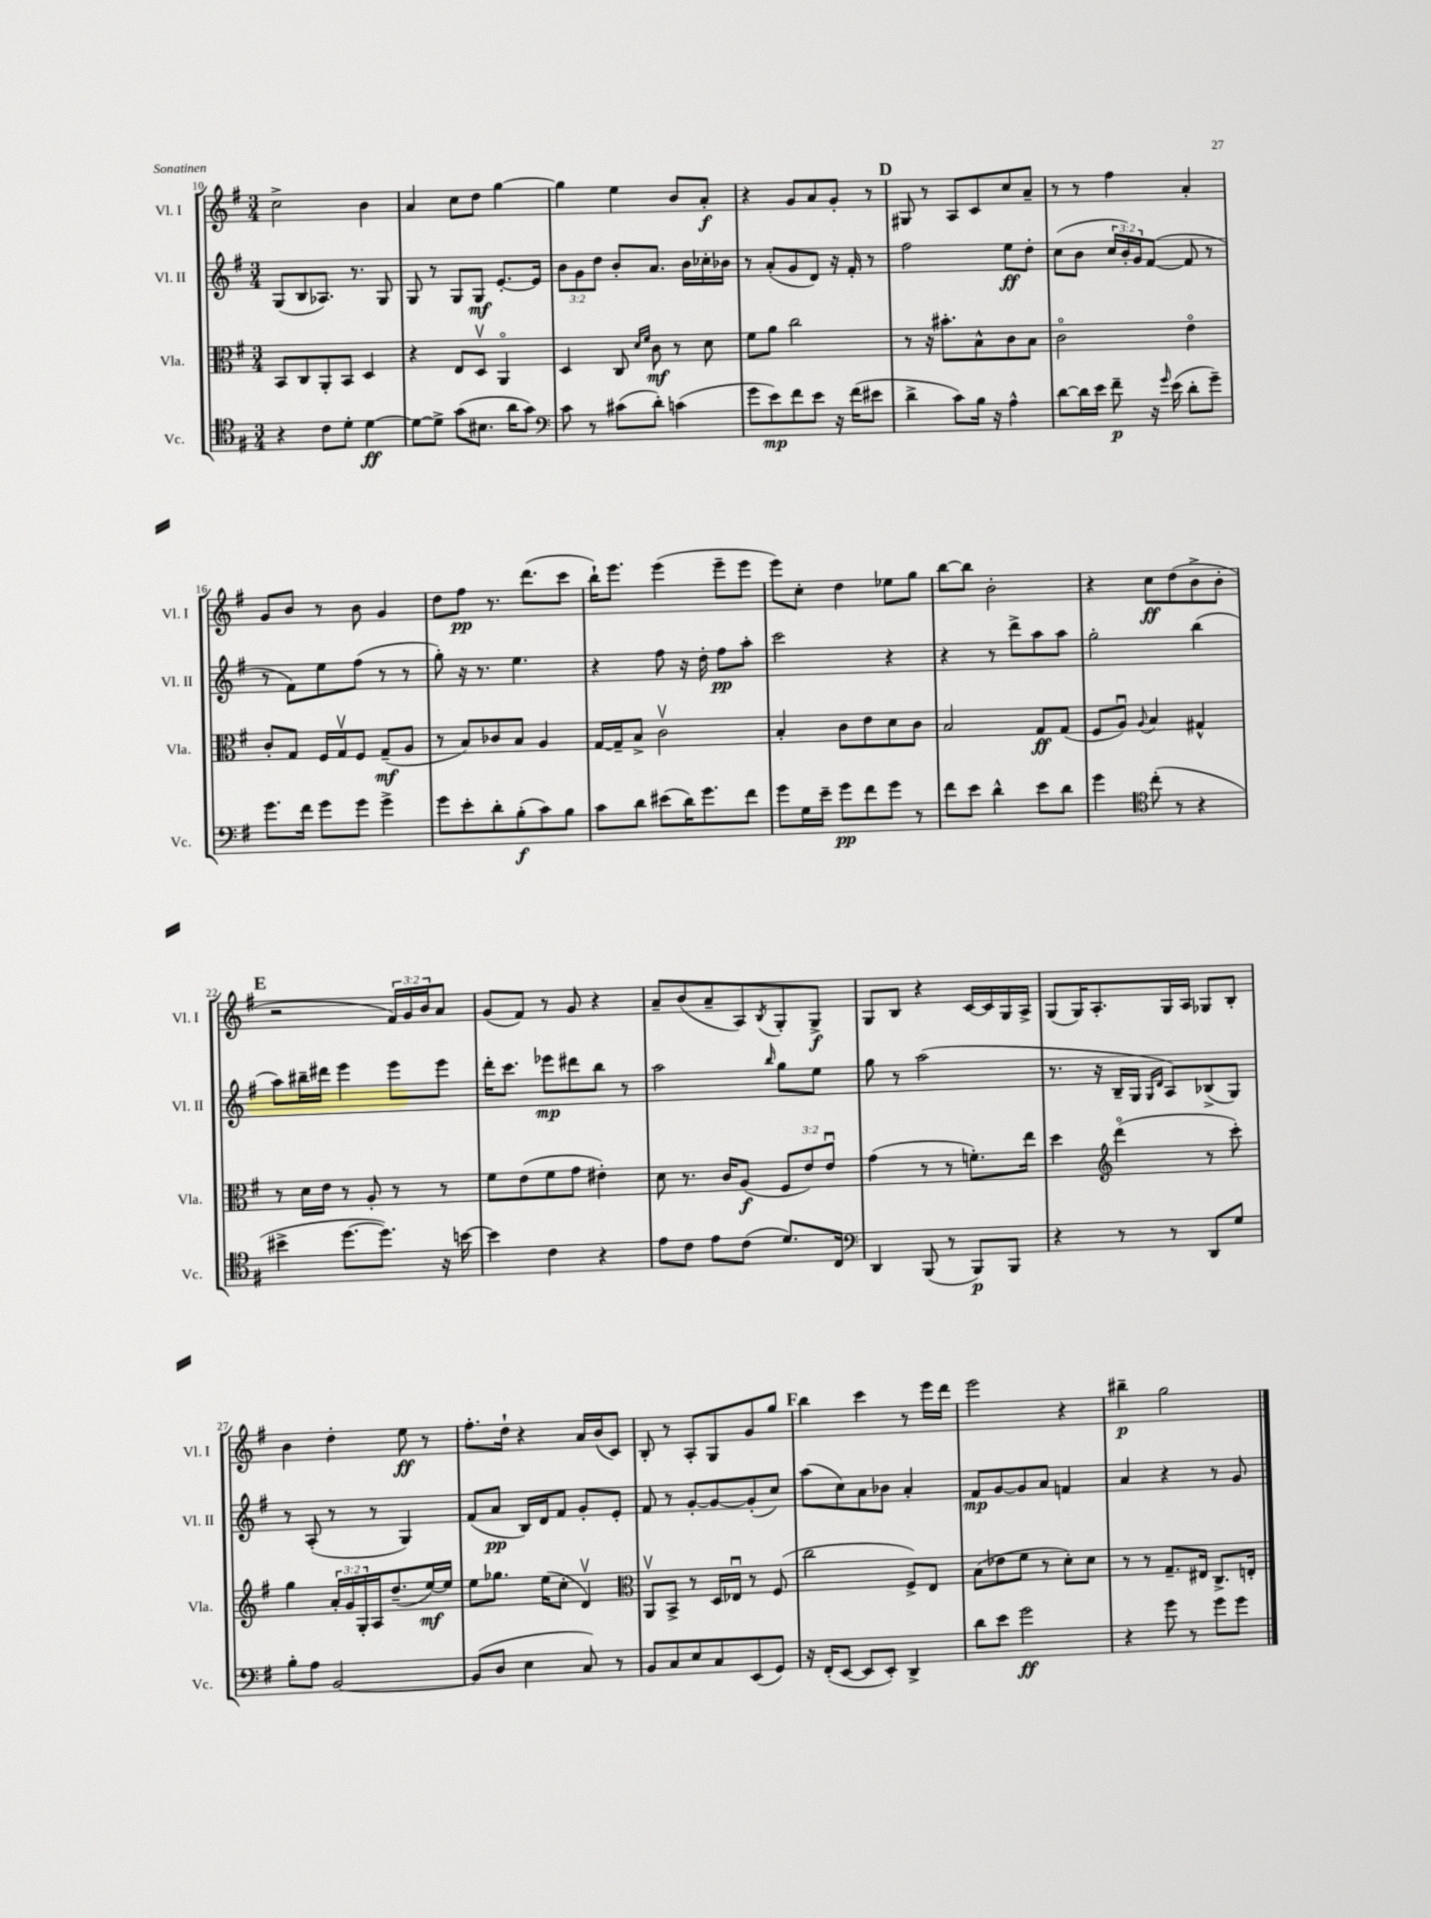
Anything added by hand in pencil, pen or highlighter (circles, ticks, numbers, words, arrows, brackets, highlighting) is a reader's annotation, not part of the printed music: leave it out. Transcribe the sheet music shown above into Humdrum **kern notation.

**kern	**kern	**kern	**kern
*staff4	*staff3	*staff2	*staff1
*clefC4	*clefC3	*clefG2	*clefG2
*k[f#]	*k[f#]	*k[f#]	*k[f#]
*M3/4	*M3/4	*M3/4	*M3/4
4r	8BB/L	(8G/L	2cc^\
.	8C/	8B/	.
8c\L	8AA'/	8.A-/J)	.
8d'\J	8BB/J	.	.
.	.	8.r	.
[4d\	4D/	.	4b\
.	.	8G/	.
=	=	=	=
8d\_L	4r	8G/	4a/
8d^\]J	.	8r	.
(8g\L	8E/L	8G/L	8cc\L
8.B#\J	8Dv/J	8G/J	8dd\J
.	4AAo/	[8.e'/L	[4gg\
16a\LK	.	.	.
8g\J)	.	.	.
.	.	16e/]Jk	.
=	=	=	=
*clefF4	*	*	*
8c\	4D/	12b\L	4gg\]
.	.	12g\	.
8r	.	.	.
.	.	12dd\J	.
(8c#\L	8C/	8b'/L	4ee\
.	16qqd/LL	.	.
.	16qqf#/JJ	.	.
8d'\J)	8c\	8.a/J	.
(4c\	8r	.	8b/L
.	.	16b\LL	.
.	8d\	16cc-'\	8a'/J
.	.	16b-\JJ	.
=	=	=	=
8g\L	8f#\L	8r	4r
8e\)	8a\J	(8a'/L	.
8f#\	2cc\	8g/	8g/L
8e\J	.	8d/J)	8a/
16r	.	16r	8g'/J
(16f#\LK	.	16f#'/	.
8e#\J	.	8r	8r
=	=	=	=
4d^\	8r	2ff#\	8G#/
.	16r	.	8r
.	8.b#'\L	.	.
8c\L)	.	.	8A/L
16B\Jk	8B^^\	.	8c/
16r	.	.	.
4A^^\	8c\	8ee\L	8cc/
.	8B\J	8dd'\J	8a~/J
=	=	=	=
[8d\L	2co\	(8cc\L	8r
16d\]L	.	8b\J	8r
16e\JJ	.	.	.
8f#~\	.	24cc/LL	4ff#\
.	.	24b'/)	.
.	.	24g/J	.
16r	.	([8f#/J	.
16qqg/	.	.	.
(16e\	.	.	.
8d'\L	4eo\	8f#/]	4a'/
8g~\J)	.	8r	.
=	=	=	=
8.g\L	8c'/L	8r	8g/L
.	8G/J	8f#\L)	8b/J
16f#\Jk	.	.	.
8g\L	16F#/LL	8ee\	8r
.	16Gv/J	.	.
8g\J	8F#/J	(8ff#\J	8b\
4g^\	(8G~/L	8r	4g/
.	8A/J	8r	.
=	=	=	=
8g\L	8r	8gg'\)	8dd\L
8e'\	8B/L)	16r	8ff#\J
.	.	8.r	.
8d'\	8c-/	.	8.r
(8B'\	8B/J	4.ee\	.
.	.	.	(8.ddd\L
8c\)	4A/	.	.
8B\J	.	.	8ccc\J
=	=	=	=
8c\L	[16G/LL	4r	16bb`\LK)
.	16G~/]J	.	8.eee\J
8d\J	8B^/J	.	.
(8e#\L	2cv\	8ff#\	(4eee\
16d\K)	.	16r	.
8.g\	.	16dd'\	.
.	.	8ff#\L	8eee~\L
8f#\J	.	8aa'\J	8eee\J
=	=	=	=
8g\L	4B'/	2ccc\	8eee\L)
16G\L	.	.	8cc'\J
16e~\JJ	.	.	.
8g\L	8c\L	.	4dd\
8f#\	8e\	.	.
8g\J	8d\	4r	8ee-\L
8r	8c\J	.	8gg\J
=	=	=	=
8f#\L	2B/	4r	[8bb\L
8e\J	.	.	8bb\]J
4d^^\	.	8r	2b'\
.	.	8ddd^\L	.
8e\L	8G/L	8aa\	.
8d\J	(8G/J	8aa\J	.
=	=	=	=
4g\	8F#/L	2gg'\	4r
.	8Au/J)	.	.
*clefC4	*	*	*
.	8qqA/	.	.
(8cc'\	4B/	.	8cc\L
8r	.	.	(8dd\
4r	4G#^^/	(4bb\	8b^\
.	.	.	8b'\J
=	=	=	=
4b#^\	8r	8aa\L)	2r
.	16d\LL	16bb#~\L	.
.	16e\JJ	16ddd#\JJ	.
[8.dd\L	8r	4eee\	.
.	8A'/	.	.
8.dd\]J)	.	.	.
.	8r	8eee\L	24f#/LL)
.	.	.	24g/
.	.	.	24b/J
16r	8r	8eee\J	8a/J
[16b\	.	.	.
=	=	=	=
4b\]	8f#\L	16ddd'\LK	(8g/L
.	.	8.ccc\J	.
.	(8e\	.	8f#/J)
4c\	8f#\	8eee-\L	8r
.	8g\J	8ddd#\	8g/
4r	4e#'\)	8bb\J	4r
.	.	8r	.
=	=	=	=
8e\L	8d\	2aa\	8a~/L
8c\J	8.r	.	(8b/
8e\L	.	.	8a~/
.	16c/LK	.	.
(8c\J	(8A/J	.	8A/)
.	.	16qqbb/	8qB/
8.d/L)	12F#/L	8gg\L	8G'/
.	12e/)	.	.
.	.	8ee\J	8G^/J
.	12eu/J	.	.
16C/Jk	.	.	.
=	=	=	=
*clefF4	*	*	*
4DD/	(4g\	8gg\	8G/L
.	.	8r	8B/J
(8BBB/	8r	(2aa\	4r
8r	8r	.	.
8BBB/L)	8.f'\L)	.	[16c/LL
.	.	.	16c/]
8BBB/J	.	.	16G/
.	16ee\Jk	.	16A^/JJ
=	=	=	=
4r	4dd\	8.r	(8G/L
.	.	.	16G/K)
.	.	16r	8.A'/
*	*clefG2	*	*
8r	(4dddo\	16B~/LL	.
.	.	16G/JJ	.
.	.	16qqG/LL	.
.	.	16qqd/JJ	.
8r	.	8A/L)	16G/L
.	.	.	16A/JJ
8DD/L	8r	(8B-^/	8G-/L
8G/J	8ccc'\)	8G/J)	8B'/J
=	=	=	=
8B'\L	4gg\	8r	4b\
8A\J	.	(8A'/	.
[2BB/	24a'/LL	8r	4dd'\
.	24g/	.	.
.	24G'/	.	.
.	16A/J	8r	.
.	(8.dd~/	.	.
.	.	4G/)	8ee\
.	[16ee/L)	.	8r
.	16ee/]JJ	.	.
=	=	=	=
(8BB/]L	8ee\L	(8f#/L	8.ff#'\L
8D/J	8.gg-\J	8a/J	.
.	.	.	16dd`\Jk
4E\	.	16B/LL)	4r
.	(16ee\LK	16d/J	.
.	8cc'\J	8f#/J	.
8C/)	4dv/)	8g'/L	16a/LL
.	.	.	(16b/J
8r	.	8e'/J	8c/J)
=	=	=	=
*	*clefC3	*	*
8BB/L	8AAv/L	8f#/	8B'/
8C/	8BB^/J	8r	8r
8E/	8r	[8g'/L	8A'/L
8C/	16D/LL	8g/_	8G/
.	16E-u/JJ	.	.
(8EE/	8r	(8g'/]	8g/
8GG/J)	(8F#/	8cc/J)	8gg/J
=	=	=	=
16r	2cc\	(8aa\L	4bb\
(16FF#'/LK	.	.	.
[8EE/J	.	8cc\)	.
8EE/]L	.	8a\	4ccc\
8EE'/J)	.	8b-\J	.
4DD^/	8F#^/L)	4a'/	8r
.	8E/J	.	16eee\LL
.	.	.	16ddd\JJ
=	=	=	=
8d\L	(8B\L	8f#/L	2eee\
8e\J	8e-\	[8g/	.
2g\	8f#\J	8g/]	.
.	8r	8a/J	.
.	8d'\L)	4f/	4r
.	8d\J	.	.
=	=	=	=
4r	8r	4a/	4bb#~\
.	8r	.	.
8g\	8.G~/L	4r	2gg\
8r	.	.	.
.	16E#/Jk	.	.
8g\L	8.C^/L	8r	.
8g\J	.	8g/	.
.	16E'/Jk	.	.
==	==	==	==
*-	*-	*-	*-
